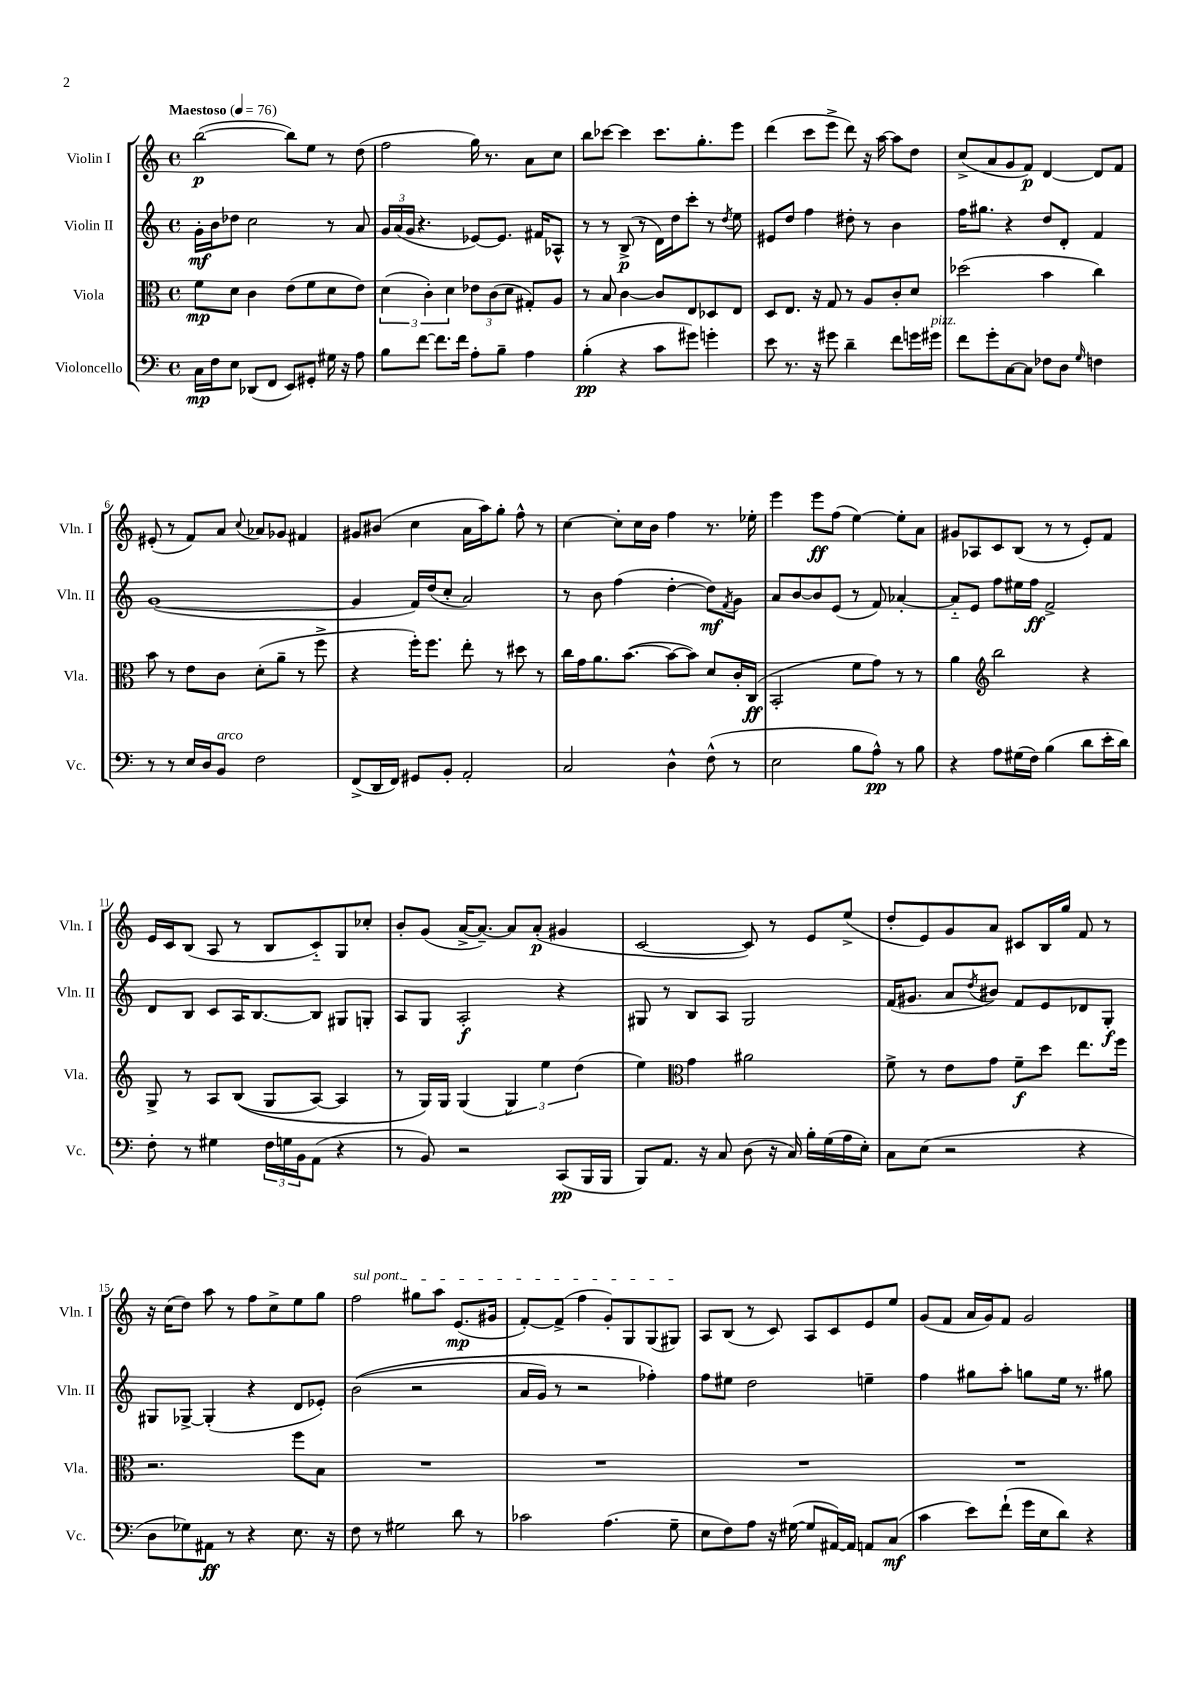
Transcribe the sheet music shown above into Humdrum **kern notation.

**kern	**dynam	**kern	**dynam	**kern	**dynam	**kern	**dynam
*part4	*part4	*part3	*part3	*part2	*part2	*part1	*part1
*staff4	*staff4	*staff3	*staff3	*staff2	*staff2	*staff1	*staff1
*I"Violoncello	*	*I"Viola	*	*I"Violin II	*	*I"Violin I	*
*I'Vc.	*	*I'Vla.	*	*I'Vln. II	*	*I'Vln. I	*
*clefF4	*	*clefC3	*	*clefG2	*	*clefG2	*
*k[]	*	*k[]	*	*k[]	*	*k[]	*
*M4/4	*	*M4/4	*	*M4/4	*	*M4/4	*
*met(c)	*	*met(c)	*	*met(c)	*	*met(c)	*
*MM76	*	*MM76	*	*MM76	*	*MM76	*
=1	=1	=1	=1	=1	=1	=1	=1
!	!	!	!	!	!	!LO:TX:a:B:t=Maestoso	!
16C\LL	mp	8f\L	mp	16g'\LL	mf	([2bb\	p
16F\J	.	.	.	16b\J	.	.	.
8E\J	.	8d\J	.	8dd-X\J	.	.	.
(8DD-X/L	.	4c\	.	2cc\	.	.	.
8FF/J	.	.	.	.	.	.	.
8EE/L)	.	(8e\L	.	.	.	8bb\L])	.
8GG#X'/J	.	8f\	.	.	.	8ee\J	.
16G#X\	.	8d\	.	8r	.	8r	.
16r	.	.	.	.	.	.	.
8A\	.	8e\J)	.	8a/	.	(8dd\	.
=2	=2	=2	=2	=2	=2	=2	=2
8B\L	.	(6d\	.	24g/LL	.	2ff\	.
.	.	.	.	(24a/	.	.	.
.	.	.	.	24g/JJ	.	.	.
[8f\J	.	.	.	4.r	.	.	.
.	.	6c'\)	.	.	.	.	.
8.f\L]	.	.	.	.	.	.	.
.	.	6d\	.	.	.	.	.
16f\Jk	.	.	.	.	.	.	.
8A'\L	.	12e-X\L	.	[8e-X/L)	.	16gg\)	.
.	.	.	.	.	.	8.r	.
.	.	(12c\	.	.	.	.	.
8B~\J	.	.	.	8.e-/J]	.	.	.
.	.	12d\J	.	.	.	.	.
4A\	.	8G#X'/L)	.	.	.	8a\L	.
.	.	.	.	16f#X/KL	.	.	.
.	.	8A/J	.	8A-X^^/J	.	8cc\J	.
=3	=3	=3	=3	=3	=3	=3	=3
(4B'\	pp	8r	.	8r	.	8bb\L	.
.	.	8B/	.	8r	.	[8ccc-X\J	.
4r	.	[4c\	.	(8B^/	p	4ccc-\]	.
.	.	.	.	8r	.	.	.
8c\L	.	8c/L]	.	16d\LL)	.	8.ccc-\L	.
.	.	.	.	16dd\J	.	.	.
8g#X\J)	.	8E/	.	8ccc'\J	.	.	.
.	.	.	.	.	.	8.gg'\	.
4gn'\	.	8D-X/	.	8r	.	.	.
.	.	.	.	8qdd/	.	.	.
.	.	8E/J	.	8ee\	.	8eee\J	.
=4	=4	=4	=4	=4	=4	=4	=4
8e\	.	8D/L	.	8e#X/L	.	(4ddd\	.
8.r	.	8.E/J	.	8dd/J	.	.	.
.	.	.	.	4ff\	.	8ccc\L	.
16r	.	16r	.	.	.	.	.
8g#X\	.	8G/	.	.	.	8eee^\J	.
4d~\	.	8r	.	8dd#X'\	.	8ddd\)	.
.	.	8A/L	.	8r	.	16r	.
.	.	.	.	.	.	[16aa\	.
8f\L	.	8c'/	.	4b\	.	8aa\L]	.
16gn\L	.	8d/J	.	.	.	8dd\J	.
!LO:TX:a:i:t=pizz.	!	!	!	!	!	!	!
16g#X\JJ	.	.	.	.	.	.	.
=5	=5	=5	=5	=5	=5	=5	=5
8f\L	.	(2dd-X\	.	16ff\KL	.	(8cc^/L	.
.	.	.	.	8.gg#X\J	.	.	.
8g'\	.	.	.	.	.	8a/	.
[8C\	.	.	.	4r	.	8g/	.
8C\J]	.	.	.	.	.	8f/J)	p
8F-X\L	.	4b\	.	8dd/L	.	[4d/	.
8D\J	.	.	.	8d'/J	.	.	.
16qqG/	.	.	.	.	.	.	.
4Fn\	.	4cc\)	.	4f/	.	8d/L]	.
.	.	.	.	.	.	8f/J	.
!!LO:LB:g=z
=6	=6	=6	=6	=6	=6	=6	=6
8r	.	8b\	.	([1g	.	(8e#X'/	.
8r	.	8r	.	.	.	8r	.
16E/LL	.	8e\L	.	.	.	8f/L)	.
16D/J	.	.	.	.	.	.	.
!LO:TX:a:i:t=arco	!	!	!	!	!	!	!
8BB/J	.	8c\J	.	.	.	8a/J	.
.	.	.	.	.	.	8qqcc/	.
2F\	.	(8d'\L	.	.	.	8a-X/L	.
.	.	8a~\J	.	.	.	8g-X/J	.
.	.	8r	.	.	.	4f#X/	.
.	.	8ff^\	.	.	.	.	.
=7	=7	=7	=7	=7	=7	=7	=7
(8FF^/L	.	4r	.	4g/]	.	8g#X/L	.
16DD/L	.	.	.	.	.	(8b#X/J	.
16FF/JJ)	.	.	.	.	.	.	.
8GG#X/L	.	16ff'\KL)	.	16f/LL)	.	4cc\	.
.	.	8.ff\J	.	(16dd/J	.	.	.
8BB'/J	.	.	.	8cc'/J	.	.	.
2AA'/	.	8ee'\	.	2a/)	.	16a\LL	.
.	.	.	.	.	.	16aa\J)	.
.	.	8r	.	.	.	8gg'\J	.
.	.	8dd#X\	.	.	.	8ff^^\	.
.	.	8r	.	.	.	8r	.
=8	=8	=8	=8	=8	=8	=8	=8
2C/	.	16cc\LL	.	8r	.	[4cc\	.
.	.	16g\J	.	.	.	.	.
.	.	8.a\	.	8b\	.	.	.
.	.	.	.	(4ff\	.	8cc'\L]	.
.	.	([8.b\J	.	.	.	.	.
.	.	.	.	.	.	16cc\L	.
.	.	.	.	.	.	16b\JJ	.
4D^^\	.	8b\L_	.	[4dd'\	.	4ff\	.
.	.	8b\J])	.	.	.	.	.
(8F^^\	.	8d/L	.	8dd\L])	mf	8.r	.
.	.	.	.	8qf/	.	.	.
8r	.	16c'/L	.	8g\J	.	.	.
.	.	(16C/JJ	ff	.	.	16ee-X'\	.
=9	=9	=9	=9	=9	=9	=9	=9
2E\	.	2BB'/	.	8a/L	.	4eee\	.
.	.	.	.	[8b/	.	.	.
.	.	.	.	8b/]	.	8eee\L	ff
.	.	.	.	(8e/J	.	(8ff\J	.
8B\L	.	8f\L	.	8r	.	[4ee\)	.
8A^^\J)	pp	8g\J)	.	8f/)	.	.	.
8r	.	8r	.	[4a-X'/	.	8ee'\L]	.
8B\	.	8r	.	.	.	8a\J	.
=10	=10	=10	=10	=10	=10	=10	=10
4r	.	4a\	.	8a-/L]	.	8g#X/L	.
.	.	.	.	8e/J	.	8A-X/	.
*	*	*clefG2	*	*	*	*	*
8A\L	.	2bb\	.	8ff\L	.	8c/	.
(16G#X\L	.	.	.	16ee#X\L	.	(8B/J	.
16F\JJ)	.	.	.	16ff\JJ	ff	.	.
(4B\	.	.	.	2f^/	.	8r	.
.	.	.	.	.	.	8r	.
8d\L	.	4r	.	.	.	8e'/L)	.
16e'\L	.	.	.	.	.	8f/J	.
16d\JJ)	.	.	.	.	.	.	.
!!LO:LB:g=z
=11	=11	=11	=11	=11	=11	=11	=11
8F'\	.	8G^/	.	8d/L	.	16e/LL	.
.	.	.	.	.	.	16c/J	.
8r	.	8r	.	8B/J	.	(8B/J	.
4G#X\	.	8A/L	.	8c/L	.	8A/	.
.	.	((8B/J	.	16A/K	.	8r	.
.	.	.	.	[8.B/	.	.	.
24F\LL	.	8G/L	.	.	.	8B/L	.
24Gn\	.	.	.	.	.	.	.
24BB\J	.	.	.	.	.	.	.
(8AA\J	.	[8A/J)	.	8B/J]	.	8c/)	.
4r	.	4A/]	.	8G#X/L	.	8G/	.
.	.	.	.	8Gn'/J	.	8cc-X'/J	.
=12	=12	=12	=12	=12	=12	=12	=12
8r	.	8r	.	8A/L	.	8b'/L	.
8BB/)	.	16G/LL)	.	8G/J	.	(8g/J	.
.	.	16G/JJ	.	.	.	.	.
2r	.	(4G/	.	2A'/	f	[16a^/KL	.
.	.	.	.	.	.	8.a~/J_)	.
.	.	6G/)	.	.	.	8a/L]	.
.	.	.	.	.	.	(8a'/J	p
.	.	6ee\	.	.	.	.	.
(8CC/L	pp	.	.	4r	.	4g#X/	.
.	.	(6dd\	.	.	.	.	.
16BBB/L	.	.	.	.	.	.	.
16BBB/JJ	.	.	.	.	.	.	.
=13	=13	=13	=13	=13	=13	=13	=13
8BBB/L)	.	4ee\)	.	8G#X/	.	[2c/	.
8.AA/J	.	.	.	8r	.	.	.
*	*	*clefC3	*	*	*	*	*
.	.	4g\	.	8B/L	.	.	.
16r	.	.	.	.	.	.	.
8C/	.	.	.	8A/J	.	.	.
(8D\	.	2a#X\	.	2G#/	.	8c/])	.
16r	.	.	.	.	.	8r	.
16C/)	.	.	.	.	.	.	.
16B'\LL	.	.	.	.	.	8e/L	.
(16G\	.	.	.	.	.	.	.
16A\	.	.	.	.	.	(8ee^/J	.
16E'\JJ)	.	.	.	.	.	.	.
=14	=14	=14	=14	=14	=14	=14	=14
8C\L	.	8f^\	.	(16f/KL	.	8dd'/L	.
.	.	.	.	8.g#X/J	.	.	.
(8E\J	.	8r	.	.	.	8e/)	.
2r	.	8e\L	.	8a/L	.	8g/	.
.	.	.	.	8qdd/	.	.	.
.	.	8g\J	.	8b#X/J)	.	8a/J	.
.	.	8f~\L	f	8f/L	.	8c#X/L	.
.	.	8dd\J	.	8e/	.	16B/L	.
.	.	.	.	.	.	16gg/JJ	.
4r	.	8.ee\L	.	8d-X/	.	8f/	.
.	.	.	.	8G'/J	f	8r	.
.	.	16ff\Jk	.	.	.	.	.
!!LO:LB:g=z
=15	=15	=15	=15	=15	=15	=15	=15
8D\L	.	2.r	.	8G#X/L	.	16r	.
.	.	.	.	.	.	(16cc\KL	.
8G-X\)	.	.	.	[8G-X^/J	.	8dd\J)	.
8AA#X\J	ff	.	.	(4G-'/]	.	8aa\	.
8r	.	.	.	.	.	8r	.
4r	.	.	.	4r	.	8ff\L	.
.	.	.	.	.	.	8cc^\	.
8.E\	.	8ff\L	.	8d/L	.	8ee\	.
.	.	8B\J	.	8e-X'/J)	.	8gg\J	.
16r	.	.	.	.	.	.	.
=16	=16	=16	=16	=16	=16	=16	=16
!	!	!	!	!	!	!LO:TX:a:i:t=sul pont.	!
8F\	.	1r	.	((2b\	.	2ff\	.
8r	.	.	.	.	.	.	.
2G#X\	.	.	.	.	.	.	.
.	.	.	.	2r	.	8gg#X\L	.
.	.	.	.	.	.	8aa\J	.
8d\	.	.	.	.	.	(8.e/L	mp
8r	.	.	.	.	.	.	.
.	.	.	.	.	.	16g#X/Jk	.
=17	=17	=17	=17	=17	=17	=17	=17
2c-X\	.	1r	.	16a/LL	.	[8f'/L)	.
.	.	.	.	16g/JJ)	.	.	.
.	.	.	.	8r	.	(8f^/J]	.
.	.	.	.	2r	.	4ff\	.
(4.A\	.	.	.	.	.	8g'/L)	.
.	.	.	.	.	.	8G/	.
.	.	.	.	4ff-X'\)	.	(8G/	.
8G~\	.	.	.	.	.	8G#X/J)	.
=18	=18	=18	=18	=18	=18	=18	=18
8E\L	.	1r	.	8ff\L	.	8A/L	.
8F\)	.	.	.	8ee#X\J	.	(8B/J	.
8A\J	.	.	.	2dd\	.	8r	.
16r	.	.	.	.	.	8c/)	.
([16G#X\	.	.	.	.	.	.	.
8G#/L]	.	.	.	.	.	8A/L	.
[16AA#X/L)	.	.	.	.	.	8c/	.
16AA#/JJ]	.	.	.	.	.	.	.
8AAn/L	.	.	.	4een~\	.	8e/	.
(8C/J	mf	.	.	.	.	8ee/J	.
=19	=19	=19	=19	=19	=19	=19	=19
4c\	.	1r	.	4ff\	.	(8g/L	.
.	.	.	.	.	.	8f/J	.
8e\L)	.	.	.	8gg#X\L	.	16a/LL	.
.	.	.	.	.	.	16g/J)	.
(8f`\J	.	.	.	8aa'\J	.	8f/J	.
16g\LL	.	.	.	8ggn\L	.	2g/	.
16E\J	.	.	.	.	.	.	.
8d\J)	.	.	.	16ee\Jk	.	.	.
.	.	.	.	8.r	.	.	.
4r	.	.	.	.	.	.	.
.	.	.	.	8gg#X\	.	.	.
==	==	==	==	==	==	==	==
*-	*-	*-	*-	*-	*-	*-	*-
